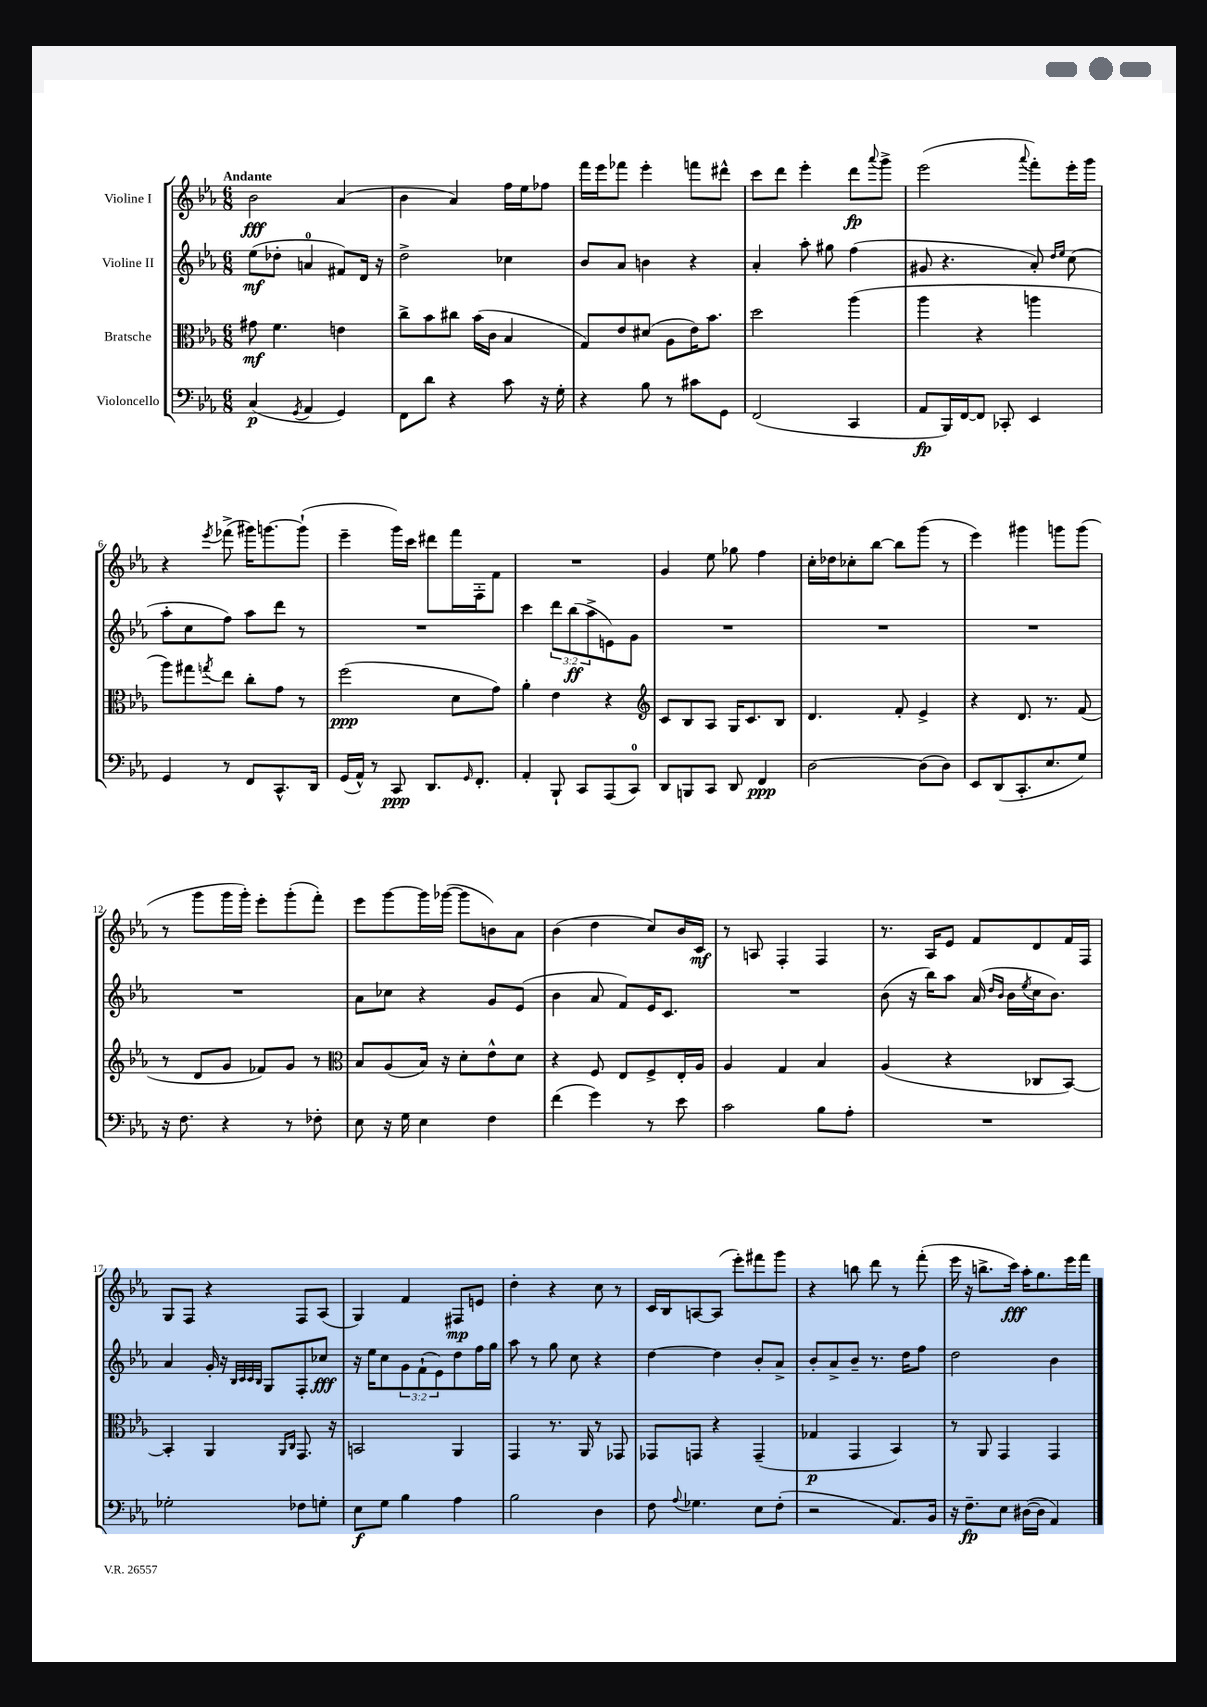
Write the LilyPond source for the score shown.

<<
\new StaffGroup <<
\new Staff = "s0" \with { instrumentName = "Violine I" } {
    \clef treble \key ees \major \numericTimeSignature \time 6/8 \tempo "Andante"
    bes'2\fff aes'4( |
    bes'4 aes'4) f''16 ees''16 fes''8 |
    f'''16 ees'''16 fes'''8 ees'''4-. f'''8 dis'''8-^ |
    c'''8 d'''8 ees'''4-. d'''8\fp \appoggiatura { aes'''8 } g'''8-> |
    ees'''2( \appoggiatura { aes'''8 } f'''8-.) ees'''16-. g'''16 |
    r4 \acciaccatura { ees'''8 } fes'''8->( gis'''16) g'''8.~ g'''8-!( |
    ees'''4-- g'''16) c'''16 dis'''8 f'''16 f16-. f'8 |
    R2. |
    g'4 ees''8 ges''8 f''4 |
    c''16-. des''16 ces''8-. bes''8~ bes''8 g'''8( r8 |
    ees'''4) gis'''4 g'''8 g'''8( |
    r8 g'''8 g'''16 g'''16-.) ees'''8-. g'''8-.( f'''8-.) |
    ees'''8 g'''8~ g'''16 ges'''16~( ges'''8 b'8) aes'8 |
    bes'4( d''4 c''8) bes'16 c'16\mf |
    r8 a8 f4-. f4 |
    r8. aes16 ees'8 f'8 d'8 f'16 f16 |
    g8 f8 r4 f8 aes8( |
    g4) f'4 fis8\mp e'8 |
    d''4-. r4 c''8 r8 |
    c'16 bes16 a8~ a8( ees'''8-.) fis'''8 g'''8 |
    r4 b''8 d'''8 r8 f'''8-.( |
    ees'''16 r16 b''8.-> c'''16\fff) aes''16-. g''8. ees'''16 f'''16 \bar "|." |
}
\new Staff = "s1" \with { instrumentName = "Violine II" } {
    \clef treble \key ees \major \numericTimeSignature \time 6/8 \override Staff.TupletNumber.text = #tuplet-number::calc-fraction-text
    ees''8\mf( des''8-. a'4-0 fis'8) d'16 r16 |
    d''2-> ces''4 |
    bes'8 aes'8 b'4 r4 |
    aes'4-. aes''8-. gis''8 f''4( |
    gis'8 r4. aes'8-.) \grace { d''16 ees''16 } c''8( |
    aes''8-. c''8 f''8) aes''8 d'''8 r8 |
    R2. |
    c'''4 \tuplet 3/2 { d'''8 bes''8\ff( aes''8-> } e'8) g'8 |
    R2. |
    R2. |
    R2. |
    R2. |
    aes'8 ces''8 r4 g'8 ees'8( |
    bes'4 aes'8 f'8) ees'16 c'8. |
    R2. |
    bes'8( r16 bes''16) aes''8 aes'16( \grace { d''16 bes'16 } bes'16 \acciaccatura { ees''8 } c''16 bes'8.) |
    aes'4 g'16-. r16 \grace { bes32 c'32 c'32 bes32 } g8 f8-. ces''8\fff |
    r16 ees''16 c''8 \tuplet 3/2 { g'8 f'8-!( ees'8) } d''8 f''16 g''16 |
    aes''8 r8 g''8 c''8 r4 |
    d''4~ d''4 bes'8-. aes'8-> |
    bes'8-. aes'8-> bes'8-- r8. d''16 f''8 |
    d''2 bes'4 \bar "|." |
}
\new Staff = "s2" \with { instrumentName = "Bratsche" } {
    \clef alto \key ees \major \numericTimeSignature \time 6/8
    gis'8\mf f'4. e'4 |
    c''8-> bes'8 cis''8 bes'16( c'16 bes4 |
    g8) ees'8 dis'8( aes8 ees'16) bes'8. |
    d''2 aes''4( |
    aes''4 r4 a''4 |
    aes''8) gis''8 \acciaccatura { g''8 } ees''8 c''8-. g'8 r8 |
    f''2\ppp( d'8 g'8) |
    aes'4-. ees'4 r4 |
    \clef treble c'8 bes8 aes8 g16 c'8. bes8 |
    d'4. f'8-. ees'4-> |
    r4 d'8. r8. f'8( |
    r8 d'8 g'8 fes'8) g'8 r8 |
    \clef alto bes8 aes8( bes16) r16 d'8-. ees'8-^ d'8 |
    r4 f8 ees8 f8-> ees16-. aes16 |
    aes4 g4 bes4 |
    aes4( r4 ces8 bes,8~) |
    bes,4-. aes,4 \grace { aes,16 c16 } g,8. r16 |
    b,2 aes,4 |
    g,4 r8. aes,16 r8 ges,8 |
    ges,8 g,8 r4 g,4--( |
    ges4\p g,4 bes,4) |
    r8 aes,8 g,4 g,4 \bar "|." |
}
\new Staff = "s3" \with { instrumentName = "Violoncello" } {
    \clef bass \key ees \major \numericTimeSignature \time 6/8
    c4\p( \acciaccatura { g,8 } aes,4 g,4) |
    f,8 d'8 r4 c'8 r16 g16-. |
    r4 bes8 r8 cis'8 g,8 |
    f,2( c,4 |
    aes,8\fp bes,,16) f,16~ f,8 ces,8-. ees,4 |
    g,4 r8 f,8 c,8.-^ d,16 |
    g,16( aes,16-^) r8 c,8\ppp d,8. \grace { g,16 } f,8.-. |
    aes,4-. bes,,8-! c,8 aes,,8( c,8-0) |
    d,8 b,,8 c,8 d,8 f,4\ppp |
    d2~ d8( d8) |
    ees,8 d,8( c,8.-. ees8. g8) |
    r16 f8. r4 r8 fes8-. |
    ees8 r16 g16 ees4 f4 |
    f'4( g'4) r8 ees'8 |
    c'2 bes8 aes8-. |
    R2. |
    ges2-. fes8 g8-. |
    ees8\f g8 bes4 aes4 |
    bes2 d4 |
    f8 \appoggiatura { aes8 } ges4. ees8 f8-.( |
    r2 aes,8.) bes,16 |
    r16 f8.--\fp ees8 dis16~( dis16 aes,4) \bar "|." |
}
>>
>>
